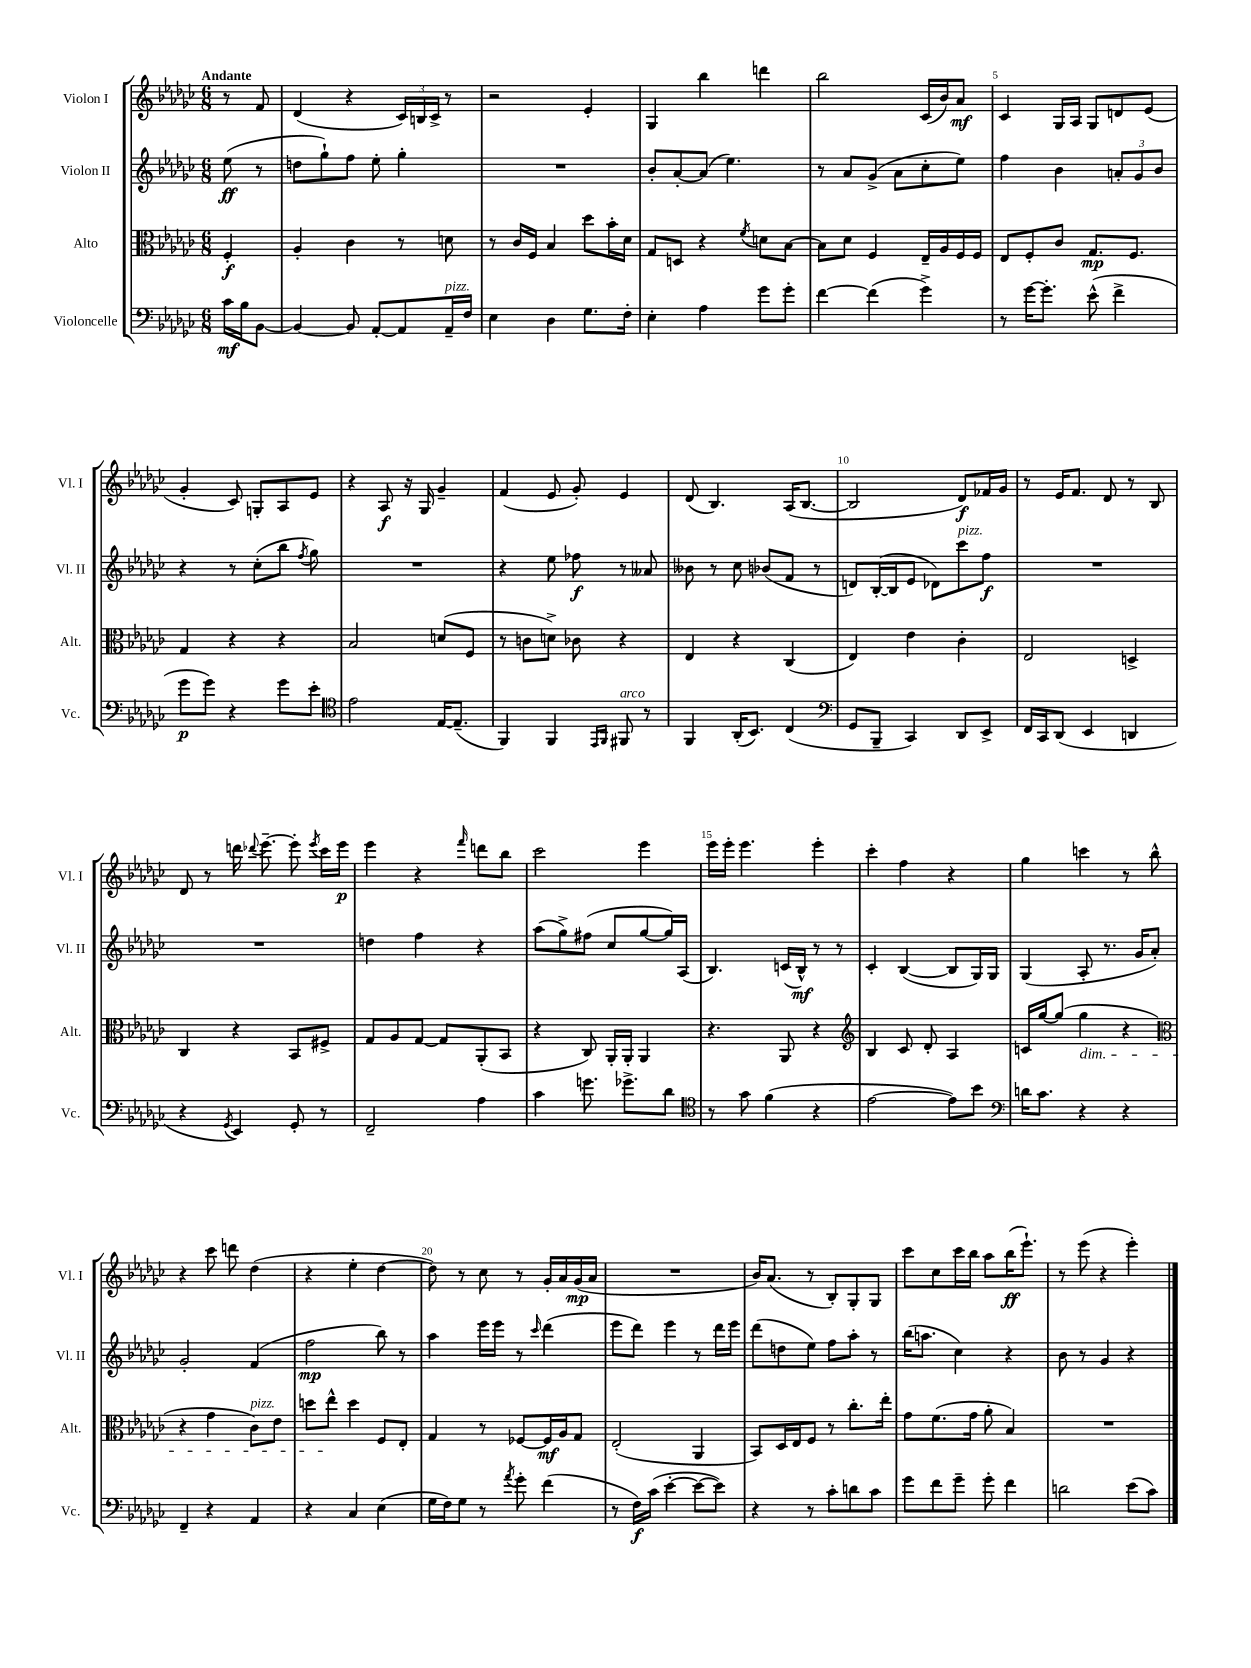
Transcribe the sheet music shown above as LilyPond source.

<<
\new StaffGroup <<
\new Staff = "s0" \with { instrumentName = "Violon I" shortInstrumentName = "Vl. I" } {
    \clef treble \key ges \major \numericTimeSignature \time 6/8 \partial 4 \tempo "Andante"
    \autoBeamOff r8 f'8 |
    des'4( r4 \tuplet 3/2 { ces'16[) b16 ces'16]-> } r8 |
    r2 ees'4-. |
    ges4 bes''4 d'''4 |
    bes''2 ces'16[( bes'16) aes'8]\mf |
    ces'4 ges16[ aes16] ges8[ d'8 ees'8]( |
    ges'4-. ces'8) g8[-. aes8 ees'8] |
    r4 aes8\f r16 ges16 ges'4-- |
    f'4( ees'8 ges'8-.) ees'4 |
    des'8( bes4.) aes16[( bes8.]~ |
    bes2 des'8[\f) fes'16 ges'16] |
    r8 ees'16[ f'8.] des'8 r8 bes8 |
    des'8 r8 d'''16 \appoggiatura { des'''8 } ees'''8.~-- ees'''8-. \acciaccatura { ees'''8 } ces'''16[ ees'''16]\p |
    ees'''4 r4 \grace { f'''16 } d'''8[ bes''8] |
    ces'''2 ees'''4 |
    ees'''16[ ees'''16]-. ees'''4. ees'''4-. |
    ces'''4-. f''4 r4 |
    ges''4 c'''4 r8 bes''8-^ |
    r4 ces'''8 d'''8 des''4( |
    r4 ees''4-. des''4~ |
    des''8) r8 ces''8 r8 ges'16[-. aes'16 ges'16\mp( aes'16] |
    R2. |
    bes'16[) aes'8.]( r8 bes8[-.) ges8-. ges8] |
    ces'''8[ ces''8 ces'''16 bes''16] aes''8[ bes''16\ff( ees'''8.]-!) |
    r8 ees'''8( r4 ees'''4-.) \bar "|." |
}
\new Staff = "s1" \with { instrumentName = "Violon II" shortInstrumentName = "Vl. II" } {
    \clef treble \key ges \major \numericTimeSignature \time 6/8 \partial 4
    \autoBeamOff ees''8\ff( r8 |
    d''8[ ges''8-!) f''8] ees''8-. ges''4-. |
    R2. |
    bes'8[-. aes'8~-. aes'8]( ees''4.) |
    r8 aes'8[ ges'8]->( aes'8[ ces''8-. ees''8]) |
    f''4 bes'4 \tuplet 3/2 { a'8[-. ges'8 bes'8] } |
    r4 r8 ces''8[-.( bes''8] \acciaccatura { f''8 } ges''8) |
    R2. |
    r4 ees''8 fes''8\f r8 aeses'8 |
    beses'8 r8 ces''8 bes'8[( f'8] r8 |
    d'8[) bes16~-.( bes16 ees'8] des'8[) ces'''8^\markup { \italic "pizz." } f''8]\f |
    R2. |
    R2. |
    d''4 f''4 r4 |
    aes''8[( ges''8->) fis''8]( ces''8[ ges''8~ ges''16) aes16]( |
    bes4.) c'16[( bes16]-^\mf) r8 r8 |
    ces'4-. bes4~( bes8[ ges16) ges16] |
    ges4( aes8-. r8. ges'16[ aes'8]-.) |
    ges'2-. f'4( |
    f''2\mp bes''8) r8 |
    aes''4 ees'''16[ ees'''16] r8 \grace { ces'''16 } des'''4( |
    ees'''8[ des'''8]) ees'''4 r8 des'''16[ ees'''16] |
    des'''8[( d''8 ees''8]) f''8[ aes''8]-. r8 |
    bes''16[( a''8.] ces''4) r4 |
    bes'8 r8 ges'4 r4 \bar "|." |
}
\new Staff = "s2" \with { instrumentName = "Alto" shortInstrumentName = "Alt." } {
    \clef alto \key ges \major \numericTimeSignature \time 6/8 \partial 4
    \autoBeamOff f4-.\f |
    aes4-. ces'4 r8 d'8 |
    r8 ces'16[ f16] bes4 des''8[ bes'16-. des'16] |
    ges8[ d8] r4 \acciaccatura { f'8 } d'8[ bes8]~ |
    bes8[ des'8] f4 ees16[-- aes16 f16 f16] |
    ees8[ f8-. ces'8] ges8.[\mp f8.] |
    ges4 r4 r4 |
    bes2 d'8[( f8] |
    r8 c'8[ d'8]->) ces'8 r4 |
    ees4 r4 ces4( |
    ees4) ees'4 ces'4-. |
    ees2 d4-> |
    ces4 r4 bes,8[ fis8]-> |
    ges8[ aes8 ges8]~ ges8[ aes,8-.( bes,8] |
    r4 ces8) aes,16[-. aes,16]-. aes,4 |
    r4. aes,8 r4 |
    \clef treble bes4 ces'8 des'8-. aes4 |
    c'16[ ges''16~ ges''8]( ges''4\dim r4 |
    \clef alto r4 ges'4 ces'8[^\markup { \italic "pizz." }) ees'8] |
    d''8[ ees''8]-^\! d''4 f8[ ees8]-. |
    ges4 r8 fes8[~ fes16\mf aes16 ges8] |
    ees2-.( aes,4 |
    bes,8[) des16 ees16 f8] r8 ces''8.[-. ees''16]-. |
    ges'8[ f'8.( ges'16] aes'8-. bes4) |
    R2. \bar "|." |
}
\new Staff = "s3" \with { instrumentName = "Violoncelle" shortInstrumentName = "Vc." } {
    \clef bass \key ges \major \numericTimeSignature \time 6/8 \partial 4
    \autoBeamOff ces'16[\mf bes16 bes,8]~ |
    bes,4~ bes,8 aes,8[~-. aes,8 aes,16--^\markup { \italic "pizz." } f16] |
    ees4 des4 ges8.[ f16]-. |
    ees4-. aes4 ges'8[ ges'8]-. |
    f'4~ f'4( ges'4->) |
    r8 ges'16[~ ges'8.]-. ees'8-^( f'4-> |
    ges'8[\p ges'8]) r4 ges'8[ ees'8]-. |
    \clef tenor ees'2 ees16[~ ees8.]--( |
    f,4) f,4 \grace { ees,16[ f,16] } fis,8^\markup { \italic "arco" } r8 |
    f,4 aes,16[-.( bes,8.]) ces4( |
    \clef bass ges,8[ bes,,8]-- ces,4) des,8[ ees,8]-> |
    f,16[ ces,16 des,8]( ees,4 d,4 |
    r4 \acciaccatura { ges,8 } ees,4) ges,8-. r8 |
    f,2-- aes4 |
    ces'4 g'8. ges'8.[-> des'8] |
    \clef tenor r8 ges'8 f'4( r4 |
    ees'2~ ees'8[) bes'8] |
    \clef bass d'16[ ces'8.] r4 r4 |
    f,4-- r4 aes,4 |
    r4 ces4 ees4( |
    ges16[ f16) ges8] r8 \acciaccatura { aes'8 } ges'8-. f'4( |
    r8 f16[\f) ces'16]( ees'4~-. ees'8[~ ees'8]) |
    r4 r8 ces'8[-. d'8 ces'8] |
    ges'8[ f'8 ges'8]-- ges'8-. f'4 |
    d'2 ees'8[( ces'8]) \bar "|." |
}
>>
>>
\layout { \context { \Score \override BarNumber.break-visibility = ##(#f #t #t) barNumberVisibility = #(every-nth-bar-number-visible 5) } }
